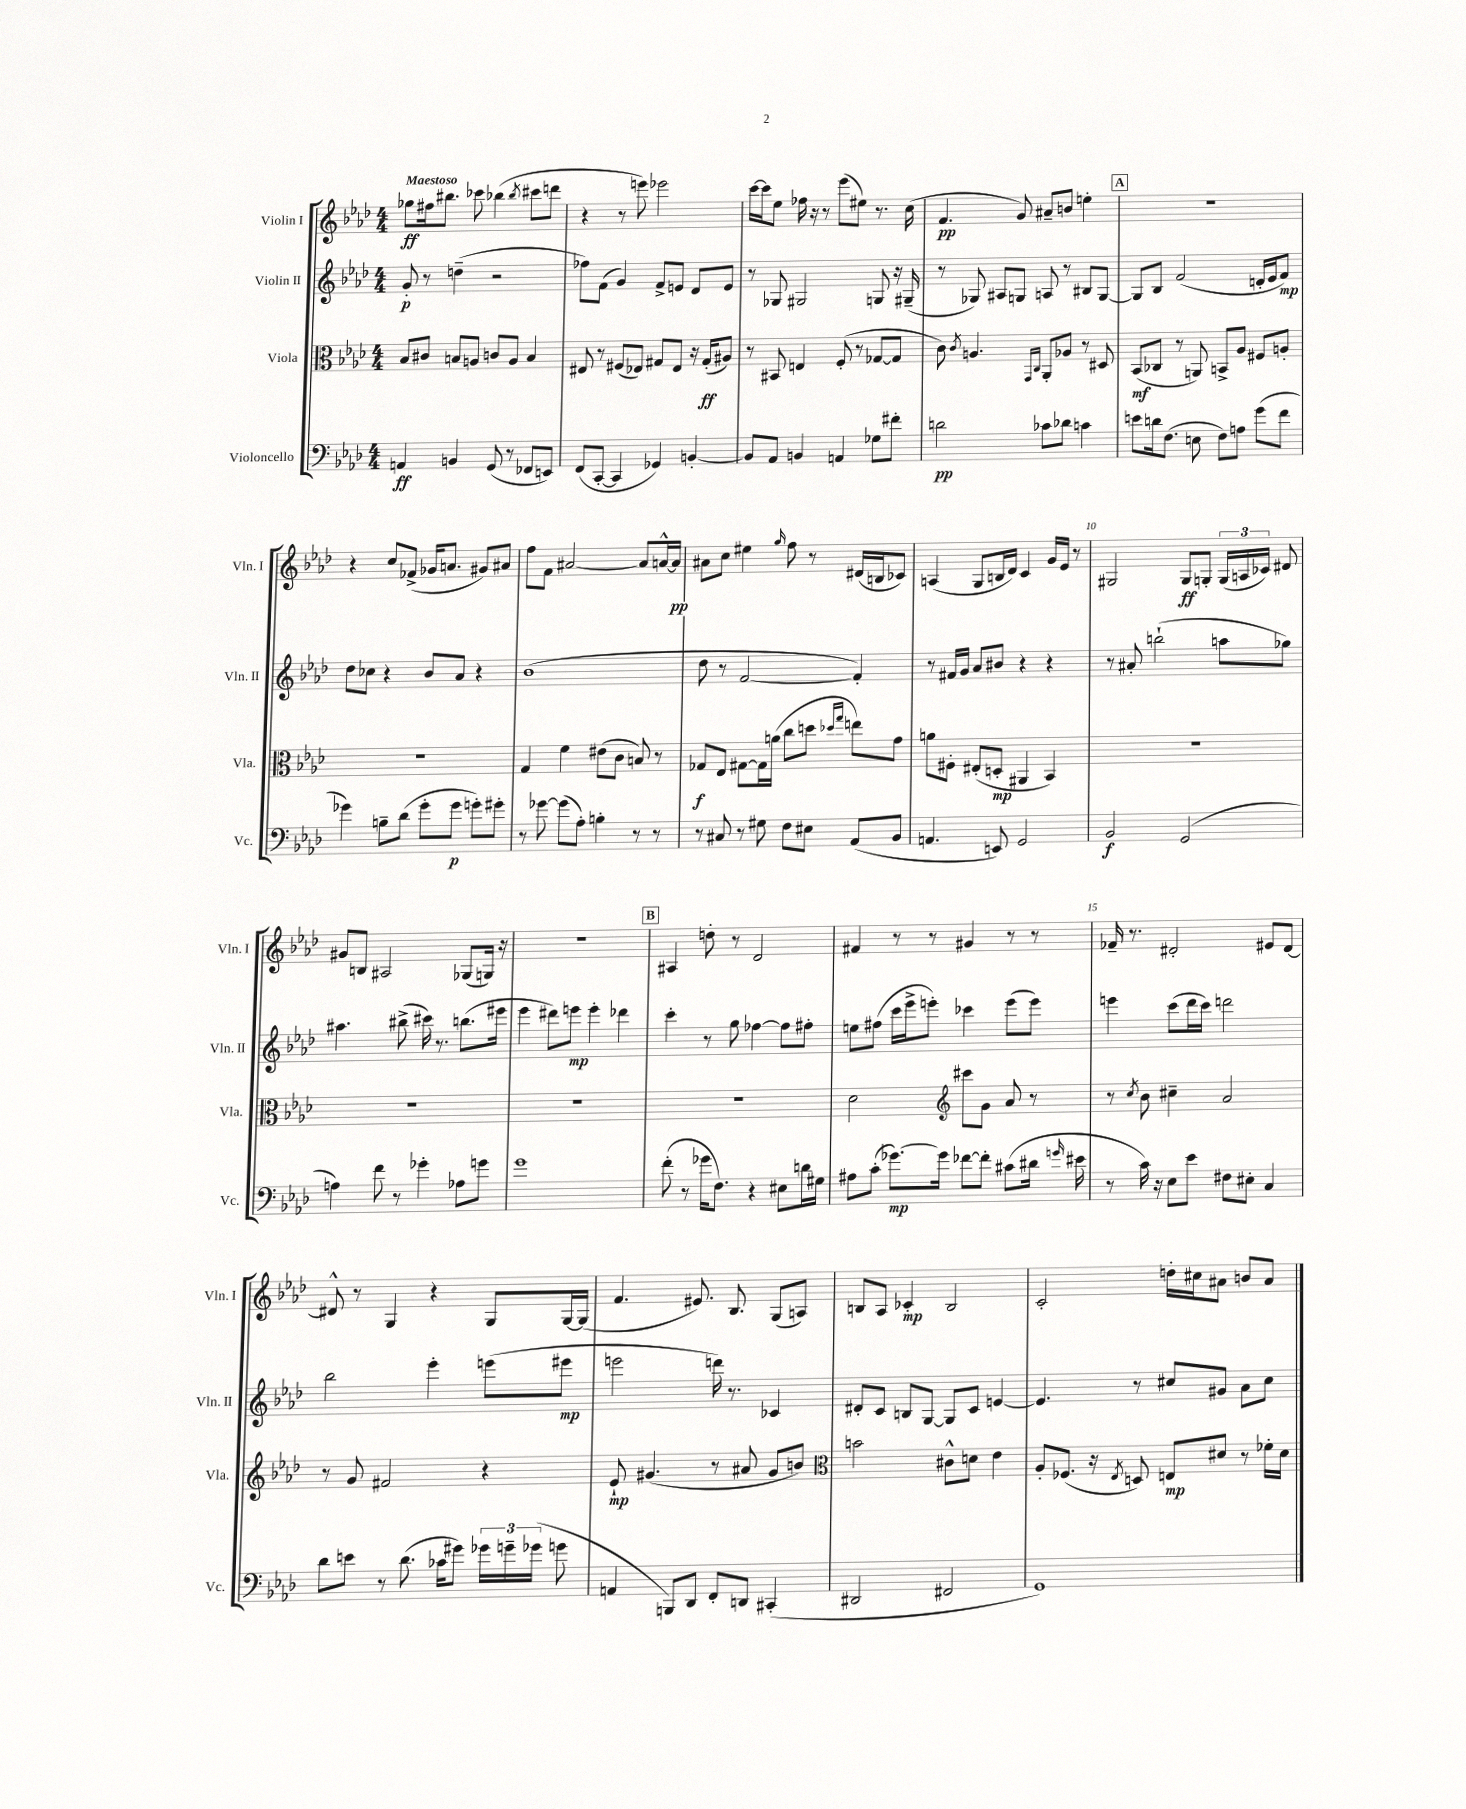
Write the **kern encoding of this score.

**kern	**dynam	**kern	**dynam	**kern	**dynam	**kern	**dynam
*part4	*part4	*part3	*part3	*part2	*part2	*part1	*part1
*staff4	*staff4	*staff3	*staff3	*staff2	*staff2	*staff1	*staff1
*I"Violoncello	*	*I"Viola	*	*I"Violin II	*	*I"Violin I	*
*I'Vc.	*	*I'Vla.	*	*I'Vln. II	*	*I'Vln. I	*
*clefF4	*	*clefC3	*	*clefG2	*	*clefG2	*
*k[b-e-a-d-]	*	*k[b-e-a-d-]	*	*k[b-e-a-d-]	*	*k[b-e-a-d-]	*
*M4/4	*	*M4/4	*	*M4/4	*	*M4/4	*
=1	=1	=1	=1	=1	=1	=1	=1
!	!	!	!	!	!	!LO:TX:a:B:t=Maestoso	!
4AAn/	ff	8B-/L	.	8g'/	p	8gg-X\L	ff
.	.	8c#X/J	.	8r	.	16ff#X\k	.
.	.	.	.	.	.	8.bb#X\J	.
4BBn/	.	8Bn/L	.	(4ddn~\	.	.	.
.	.	8An/J	.	.	.	8ccc-X\	.
(8GG/	.	8cn/L	.	2r	.	(4bb-X\	.
8r	.	8A/J	.	.	.	.	.
.	.	.	.	.	.	8qbb-/	.
8FF-X/L	.	4B/	.	.	.	8ccc#X\L	.
8EEn/J)	.	.	.	.	.	8dddn\J	.
=2	=2	=2	=2	=2	=2	=2	=2
(8FF/L	.	8E#X/	.	8ff-X\L)	.	4r	.
[8CC'/J	.	8r	.	(8f\J	.	.	.
4CC/]	.	(8F#X/L	.	4g/)	.	8r	.
.	.	8E-X/J)	.	.	.	8eeen\)	.
4GG-X/)	.	8G#X/L	.	8f^/L	.	2eee-X\	.
.	.	8E-/J	.	8en/J	.	.	.
[4BBn'/	.	16r	.	8d-/L	.	.	.
.	.	(16G#'/KL	ff	.	.	.	.
.	.	8A#X/J)	.	8e/J	.	.	.
=3	=3	=3	=3	=3	=3	=3	=3
8BB/L]	.	8r	.	8r	.	[16ccc\LL	.
.	.	.	.	.	.	16ccc\J]	.
8AA-/J	.	8BB#X/	.	8G-X/	.	8ee-\J	.
4BBn/	.	4En/	.	2G#X/	.	16ff-X\	.
.	.	.	.	.	.	16r	.
.	.	.	.	.	.	8r	.
4AAn/	.	(8F'/	.	.	.	(8eee-\L	.
.	.	8r	.	.	.	8ee#X\J)	.
8G-X\L	.	[8G-X/L	.	8Gn/	.	8.r	.
8f#X'\J	.	8G-/J]	.	16r	.	.	.
.	.	.	.	(16G#X~/	.	(16cc\	.
=4	=4	=4	=4	=4	=4	=4	=4
2dn\	pp	8c\)	.	8r	.	4.f/	pp
.	.	8qc/	.	.	.	.	.
.	.	4.An/	.	8G-X/)	.	.	.
.	.	.	.	8A#X/L	.	.	.
.	.	.	.	8Gn/J	.	8g/)	.
.	.	16qqGG/LL	.	.	.	.	.
.	.	16qqC/JJ	.	.	.	.	.
8c-X\L	.	8AA-'/L	.	8An/	.	8a#X~/L	.
8d-X\J	.	8A-X/J	.	8r	.	8bn/J	.
4cn\	.	8r	.	8B#X/L	.	4een'\	.
.	.	8D#X/	.	[8G/J	.	.	.
!!LO:REH:place=s1:t=A
=5	=5	=5	=5	=5	=5	=5	=5
8en\L	.	(8BB-/L	mf	8G/L]	.	1r	.
16dn\k	.	8C-X/J	.	8B-/J	.	.	.
(8.F\J	.	.	.	.	.	.	.
.	.	8r	.	(2f/	.	.	.
8En\	.	8AAn/)	.	.	.	.	.
8F\L)	.	8BBn^/L	.	.	.	.	.
8An\J	.	8A-/J	.	.	.	.	.
(8g\L	.	8F#X/L	.	16dn'/LL	.	.	.
.	.	.	.	16e-/J	.	.	.
8f\J	.	8An'/J	.	8f/J)	mp	.	.
!!LO:LB:g=z
=6	=6	=6	=6	=6	=6	=6	=6
4g-X\)	.	1r	.	8dd-\L	.	4r	.
.	.	.	.	8cc-X\J	.	.	.
8Bn~\L	.	.	.	4r	.	8cc/L	.
(8d-\J	.	.	.	.	.	(8f-X^/J	.
8g-'\L	.	.	.	8b-/L	.	16g-X/KL	.
.	.	.	.	.	.	8.an/J	.
8g-\J	p	.	.	8a-/J	.	.	.
8gn'\L)	.	.	.	4r	.	8g#X/L)	.
8g#X'\J	.	.	.	.	.	8a#X/J	.
=7	=7	=7	=7	=7	=7	=7	=7
8r	.	4G/	.	(1b-	.	8ff\L	.
[8g-X\	.	.	.	.	.	8f\J	.
(8g-\L]	.	4f\	.	.	.	[2a#X/	.
8A-'\J)	.	.	.	.	.	.	.
4Bn'\	.	(8e#X\L	.	.	.	.	.
.	.	8c\J	.	.	.	.	.
8r	.	8Bn/)	.	.	.	8a#/L]	.
8r	.	8r	.	.	.	[16an^^/L	.
.	.	.	.	.	.	16a/JJ]	pp
=8	=8	=8	=8	=8	=8	=8	=8
8r	.	8G-X/L	f	8dd-\	.	8a#X\L	.
8C#X/	.	8E-/J	.	8r	.	8cc\J	.
8r	.	[8G#X\L	.	[2f/	.	4ee#X\	.
8G#X\	.	16G#\L]	.	.	.	.	.
.	.	(16an\JJ	.	.	.	.	.
.	.	.	.	.	.	16qqgg/	.
8F\L	.	8cc\L	.	.	.	8ff\	.
8E#X\J	.	8ddn\J	.	.	.	8r	.
.	.	16qqdd-X/LL	.	.	.	.	.
.	.	16qqgg/JJ	.	.	.	.	.
(8AA-/L	.	8een\L)	.	4f'/])	.	(16d#X/LL	.
.	.	.	.	.	.	16Bn/J	.
8BB-/J	.	8g\J	.	.	.	8c-X/J)	.
=9	=9	=9	=9	=9	=9	=9	=9
4.AAn/	.	8an\L	.	8r	.	(4An/	.
.	.	8F#X'\J	.	16f#X/LL	.	.	.
.	.	.	.	16g/JJ	.	.	.
.	.	(8E#X'/L	.	8a-/L	.	8G/L	.
8EEn/)	.	8Dn'/J	mp	8b#X/J	.	16Bn/L	.
.	.	.	.	.	.	16d-/JJ)	.
2GG/	.	4AA#X/	.	4r	.	4c/	.
.	.	4BB-/)	.	4r	.	16g/LL	.
.	.	.	.	.	.	16e-/JJ	.
.	.	.	.	.	.	8r	.
=10	=10	=10	=10	=10	=10	=10	=10
2BB-/	f	1r	.	8r	.	2G#X/	.
.	.	.	.	8a#X'/	.	.	.
.	.	.	.	(2bbn`\	.	.	.
(2GG/	.	.	.	.	.	8G#/L	ff
.	.	.	.	.	.	8Gn'/J	.
.	.	.	.	8aan\L	.	(24G/LL	.
.	.	.	.	.	.	24An/	.
.	.	.	.	.	.	24c-X/JJ)	.
.	.	.	.	8gg-X\J)	.	8d#X/	.
!!LO:LB:g=z
=11	=11	=11	=11	=11	=11	=11	=11
4An\)	.	1r	.	4.aa#X\	.	8g#X/L	.
.	.	.	.	.	.	8Bn/J	.
8f\	.	.	.	.	.	2A#X/	.
8r	.	.	.	(8bb#X^\	.	.	.
4g-X'\	.	.	.	16ccc#X\)	.	.	.
.	.	.	.	8.r	.	.	.
8A-X\L	.	.	.	(8.bbn\L	.	(8G-X/L	.
8gn\J	.	.	.	.	.	16Gn/Jk)	.
.	.	.	.	16eee#X\Jk	.	16r	.
=12	=12	=12	=12	=12	=12	=12	=12
1g	.	1r	.	4eee-\	.	1r	.
.	.	.	.	8ddd#X\L)	.	.	.
.	.	.	.	8eeen\J	mp	.	.
.	.	.	.	4eee'\	.	.	.
.	.	.	.	4ddd-X\	.	.	.
!!LO:REH:place=s1:t=B
=13	=13	=13	=13	=13	=13	=13	=13
(8f'\	.	1r	.	4ccc'\	.	4A#X/	.
8r	.	.	.	.	.	.	.
16g-X\KL	.	.	.	8r	.	8ddn'\	.
8.F\J)	.	.	.	.	.	.	.
.	.	.	.	8gg\	.	8r	.
4r	.	.	.	[4ff-X\	.	2d-/	.
8E#X\L	.	.	.	8ff-\L]	.	.	.
16dn\L	.	.	.	8ff#X'\J	.	.	.
16G#X\JJ	.	.	.	.	.	.	.
=14	=14	=14	=14	=14	=14	=14	=14
8A#X\L	.	2d-\	.	8een\L	.	4f#X/	.
(8c'\J	.	.	.	(8ff#X\J	.	.	.
[8.g-X\L)	mp	.	.	16ccc\LL	.	8r	.
.	.	.	.	16eee-^\J	.	.	.
.	.	.	.	8eeen'\J)	.	8r	.
16g-\Jk]	.	.	.	.	.	.	.
*	*	*clefG2	*	*	*	*	*
[8f-X\L	.	8ccc#X\L	.	4ccc-X\	.	4g#X/	.
8f-'\J]	.	8g\J	.	.	.	.	.
(8c#X\L	.	8a-/	.	(8eee\L	.	8r	.
16d#X\Jk	.	8r	.	8eee\J)	.	8r	.
16qqgn/	.	.	.	.	.	.	.
16e#X\	.	.	.	.	.	.	.
=15	=15	=15	=15	=15	=15	=15	=15
8r	.	8r	.	4eeen\	.	16f-X~/	.
.	.	.	.	.	.	8.r	.
.	.	8qcc/	.	.	.	.	.
16c\)	.	8b-\	.	.	.	.	.
16r	.	.	.	.	.	.	.
8E-\L	.	4cc#X~\	.	(8ccc\L	.	2d#X'/	.
8e-\J	.	.	.	16ddd-\L	.	.	.
.	.	.	.	16ccc\JJ)	.	.	.
8F#X\L	.	2a-/	.	2dddn\	.	.	.
8E#X'\J	.	.	.	.	.	.	.
4C/	.	.	.	.	.	8e#X/L	.
.	.	.	.	.	.	[8d#/J	.
!!LO:LB:g=z
=16	=16	=16	=16	=16	=16	=16	=16
8d-\L	.	8r	.	2bb-\	.	8d#X^^/]	.
8en\J	.	8g/	.	.	.	8r	.
8r	.	2f#X/	.	.	.	4G/	.
(8.d-\	.	.	.	.	.	.	.
.	.	.	.	4eee-'\	.	4r	.
16c-X\KL	.	.	.	.	.	.	.
8g#X\J)	.	.	.	.	.	.	.
24g-X\LL	.	4r	.	(8eeen\L	.	8G/L	.
24gn~\	.	.	.	.	.	.	.
(24g-X\JJ	.	.	.	.	.	.	.
8gn\	.	.	.	8eee#X\J	mp	[16G/L	.
.	.	.	.	.	.	(16G/JJ]	.
=17	=17	=17	=17	=17	=17	=17	=17
4AAn/	.	8e-`/	mp	2eeen\	.	4.f/	.
.	.	(4.g#X/	.	.	.	.	.
8BBBn/L)	.	.	.	.	.	.	.
8DD-/J	.	.	.	.	.	8.e#X/)	.
8FF'/L	.	8r	.	16dddn\)	.	.	.
.	.	.	.	8.r	.	8.B-/	.
8DDn/J	.	8a#X/	.	.	.	.	.
(4CC#X'/	.	8g#/L	.	4c-X/	.	(8G/L	.
.	.	8bn/J)	.	.	.	8An/J)	.
=18	=18	=18	=18	=18	=18	=18	=18
*	*	*clefC3	*	*	*	*	*
2DD#X/	.	2bn\	.	8d#X'/L	.	8Bn/L	.
.	.	.	.	8c/J	.	8A-/J	.
.	.	.	.	8Bn/L	.	4c-X'/	mp
.	.	.	.	[8G/J	.	.	.
2FF#X/	.	8c#X^^\L	.	8G/L]	.	2B/	.
.	.	8dn\J	.	8c/J	.	.	.
.	.	4e-\	.	[4en/	.	.	.
=19	=19	=19	=19	=19	=19	=19	=19
1GG)	.	8A-'/L	.	4.e/]	.	2c'/	.
.	.	(8.F-X/J	.	.	.	.	.
.	.	16r	.	.	.	.	.
.	.	8qE-/	.	.	.	.	.
.	.	8Dn/)	.	8r	.	.	.
.	.	8En/L	mp	8cc#X/L	.	16ddn'\LL	.
.	.	.	.	.	.	16cc#X\J	.
.	.	8d#X/J	.	8g#X/J	.	8a#X\J	.
.	.	8r	.	8a-\L	.	8bn/L	.
.	.	16f-X'\LL	.	8cc#\J	.	8a#/J	.
.	.	16d#\JJ	.	.	.	.	.
==	==	==	==	==	==	==	==
*-	*-	*-	*-	*-	*-	*-	*-
